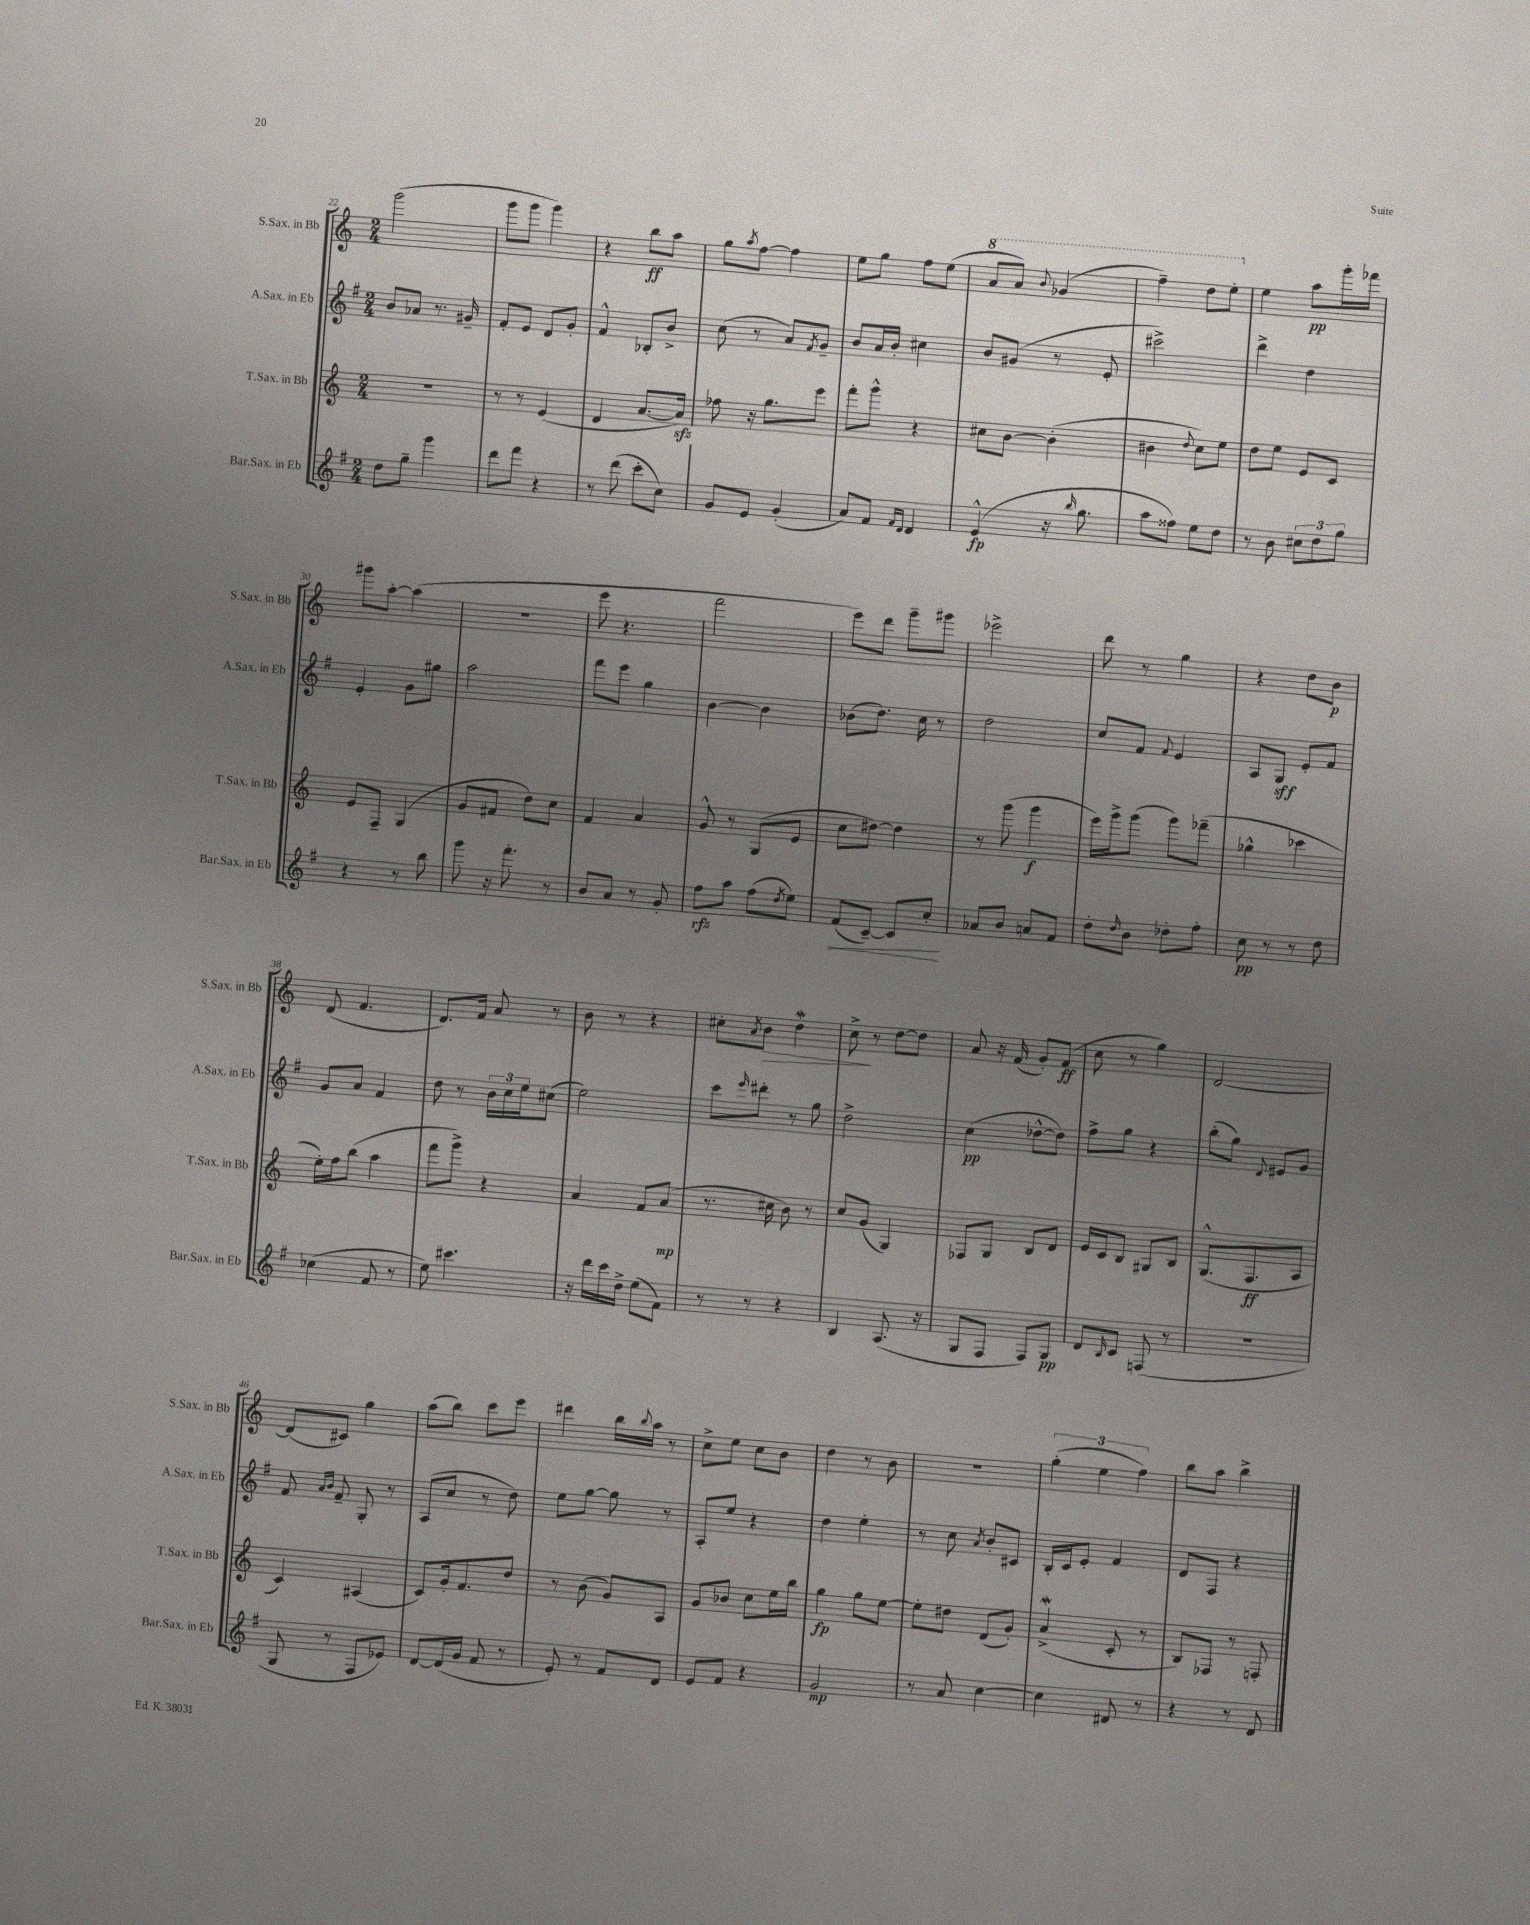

**kern	**kern	**kern	**kern
*staff4	*staff3	*staff2	*staff1
*clefG2	*clefG2	*clefG2	*clefG2
*k[f#]	*k[]	*k[f#]	*k[]
*M2/4	*M2/4	*M2/4	*M2/4
8dd	2r	8b	(2ggg
8gg~	.	8a-	.
4ggg	.	8.r	.
.	.	16g#~	.
=	=	=	=
8ddd	8r	8f#'	8ggg
8fff#	8r	8e	8ggg
4r	(4e	8d	4ggg)
.	.	8g'	.
=	=	=	=
8r	4d	4f#^^	4r
(8ddd	.	.	.
8ccc'	[8.a	8B-'	8bb
8cc)	.	8b^	8aa
.	16a])	.	.
=	=	=	=
8g	8ff-	(8cc	8gg
.	.	.	8qaa
8e	16r	8r	[8ff
.	8.gg	.	.
(4g'	.	8a)	4ff]
.	.	8qf#	.
.	8eee	8g~	.
=	=	=	=
8a)	8fff'	8b	8ee
8f#	8ggg^^	16a	8gg
.	.	16b'	.
16qqf#	.	.	.
16qqd	.	.	.
4d	4r	4cc#	8ff
.	.	.	(8ee
=	=	=	=
(4e^^	8cc#	8b	8aa
.	[8b	(8g#	8aa)
.	.	.	8qqbb
16r	(4b']	8r	(4gg-
16qqbb	.	.	.
8.gg	.	.	.
.	.	8e'	.
=	=	=	=
8aa	4b#	2ccc#^)	4fff~)
8ff##)	.	.	.
.	8qqdd	.	.
8ee	8cc)	.	8ddd
8dd	8ee	.	8eee'
=	=	=	=
8r	8dd	4ddd^	4ee
8b	8ee	.	.
12cc#	8e	4dd	8aa
12dd	.	.	.
.	8c	.	16ggg'
12gg	.	.	.
.	.	.	16fff-
=	=	=	=
4r	8e	4e'	8ggg#
.	8F~	.	[8aa'
8r	(4G	8g	(4aa]
8bb	.	8gg#	.
=	=	=	=
8ggg	8g	2aa	2r
16r	8f#	.	.
8.fff#'	.	.	.
.	8dd)	.	.
8r	8cc	.	.
=	=	=	=
8b	4f	8fff#	8eee
8a	.	8eee	4.r
8r	4a	4gg	.
8g'	.	.	.
=	=	=	=
8ff#	8g^^	[4b	2fff
8aa	8r	.	.
(8ff#	(8G	4b]	.
8qdd	.	.	.
8ee)	8e	.	.
=	=	=	=
(8f#	8cc	(8b-	8eee)
[8c~)	[8dd#)	8.dd)	8ddd
8c]	4dd#]	.	8ggg~
.	.	16cc	.
8cc'	.	8r	8ggg#
=	=	=	=
8a-	8r	2dd	2eee-^
8b	(8ggg	.	.
8a	4ggg	.	.
8f#	.	.	.
=	=	=	=
8dd'	16eee)	8cc	8ddd
.	16ggg^	.	.
16qqdd	.	.	.
8b	(8ggg	8f#	8r
.	.	8qqf#	.
8dd-'	8ggg)	4e	4gg
8ff#'	(8fff-~	.	.
=	=	=	=
8cc	4gg-^^	8A	4r
8r	.	8G	.
8r	4ccc-	8e'	8dd
8dd	.	8f#	8b
=	=	=	=
(4cc-	16ee')	8g	(8d
.	16ff	.	.
.	(8bb	8a	4.f
8f#	4aa	4f#	.
8r	.	.	.
=	=	=	=
8ee)	8fff	8dd	8.d)
4.ccc#	8ggg^)	8r	.
.	.	.	16f
.	4r	24b	8a
.	.	24cc	.
.	.	24ee	.
.	.	(8cc#	8r
=	=	=	=
16r	4a	2ee)	8b
16ddd	.	.	.
16ccc	.	.	8r
16dd^	.	.	.
(8ee	8f	.	4r
8f#)	(8a	.	.
=	=	=	=
8r	8.r	8ccc	8cc#'
.	.	16qqeee	8qa
8r	.	8ddd#'	8b
.	16cc#	.	.
4r	8b)	8r	4dd
.	8r	8gg	.
=	=	=	=
4B	8cc	2dd^	8cc^
.	(8g	.	8r
(8.A	4G)	.	[8dd
.	.	.	8dd]
16r	.	.	.
=	=	=	=
8G	8F-	(4cc	8a
8F#	8G	.	16r
.	.	.	(16f
8F#)	8B	[8dd-^^	8g')
8G	8d	8dd-])	(8f
=	=	=	=
8d	16e	8ff#^	8cc
.	16c	.	.
16qqB	.	.	.
8c	8B	8gg	8r
(8F	8G#	4r	4gg)
8r	8B	.	.
=	=	=	=
2r	(8.G^^	(8bb'	[2d
.	.	8gg)	.
.	8.F	.	.
.	.	8qqd	.
.	.	8e#	.
.	8A	8g	.
=	=	=	=
8G	4c)	8f#	(8d]
.	.	16qqa	.
.	.	16qqb	.
8r	.	8f#~	8c#)
8F#	(4A#	8G'	4gg
8e-)	.	8r	.
=	=	=	=
[8d	8c)	(8A	(8aa
(16d]	16g'	8cc	8bb)
16g	8.f	.	.
8f#	.	8r	8ccc
8r	8dd	8dd)	8eee
=	=	=	=
8e')	8r	8ee	4ddd#
8r	(8b	[8gg	.
8f#	8g)	8gg]	16bb
.	.	.	8qqbb
.	.	.	16aa
8d	8A	8r	8r
=	=	=	=
8e	8g	8A'	8cc^
8f#	8b-	8ee	8ee
4r	8cc	4r	8cc
.	16ee	.	8b
.	16bb	.	.
=	=	=	=
2g	4gg	4dd	4dd
.	8gg	4ee'	8r
.	[8ee	.	8b
=	=	=	=
8r	8ee']	8r	2r
8a	8dd#	8cc	.
.	.	8qa	.
[4cc	(8d	8b'	.
.	8g')	8c#	.
=	=	=	=
4cc]	(4a^	16B'	(6gg'
.	.	16c	.
.	.	8e'	.
.	.	.	6ee
8d#	8c'	4f#	.
.	.	.	6ff)
8r	8r	.	.
=	=	=	=
4r	8B)	8d	8bb
.	8F-	8F#	8aa
8r	8r	4r	4bb^
8d	8F'	.	.
==	==	==	==
*-	*-	*-	*-
